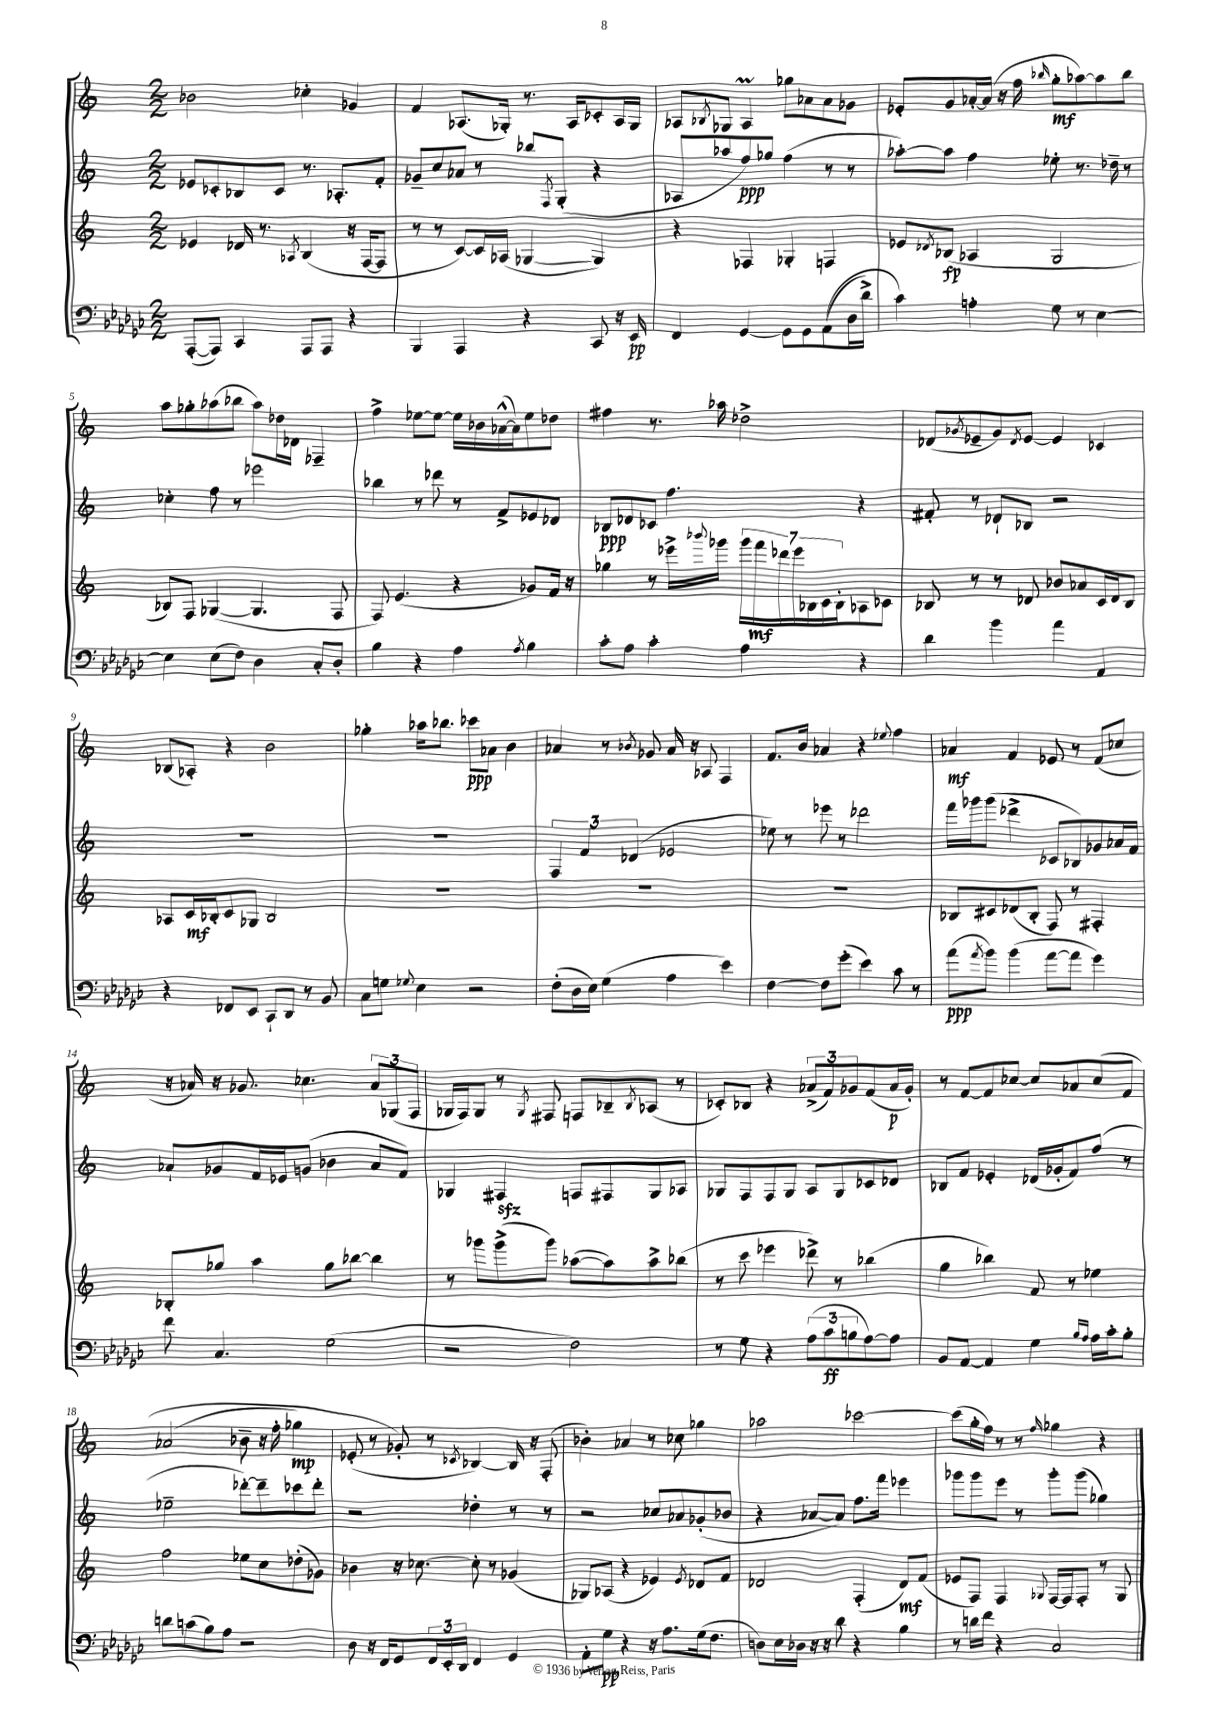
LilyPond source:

<<
\new StaffGroup <<
\new Staff = "s0" {
    \clef treble \key c \major \numericTimeSignature \time 2/2
    bes'2 ces''4-. ges'4 |
    f'4 aes8.( ges16-.) r8. aes16 ces'8-. aes16 ges16 |
    aes8 \acciaccatura { bes8 } ges8 aes4\prall ges''8 aes'8 aes'8 ges'8 |
    ees'8-. g'8 aes'16~-. aes'16( r16 f''16 \grace { bes''16 } g''8-.\mf aes''8~) aes''8 bes''8 |
    a''8 ges''8-. aes''8( bes''8 aes''8) des''16 des'16 fes4-- |
    f''4-> ees''8~ ees''8~ ees''16 bes'16 aes'16~-^( aes'16) ees''8 des''8 |
    fis''4 r8. aes''16 des''2-> |
    des'8( \acciaccatura { ges'8 } ees'8-- ges'8) \acciaccatura { des'8 } ees'8~ ees'4 ces'4 |
    bes8( aes8-.) r4 b'2 |
    ges''4-. aes''16 bes''8. ces'''8\ppp aes'8 b'4 |
    aes'4 r8 \acciaccatura { bes'8 } ges'8 aes'16 r16 aes8 f4 |
    f'8. b'16 aes'4 r4 \appoggiatura { ees''8 } f''4 |
    aes'4\mf f'4 ees'8 r8 f'8( ces''8 |
    r16 aes'16) r16 ges'8. ces''4. \tuplet 3/2 { aes'8 ges8( f8 } |
    ges16 f16) ges8 r8 \acciaccatura { ges8 } fis8 f8 bes8-- \acciaccatura { bes8 } aes8( r8 |
    ces'8-.) bes8 r4 \tuplet 3/2 { aes'8->( f'8) ges'8 } f'8( aes'16\p ges'16-.) |
    r8 f'8~ f'8 ces''8~ ces''8 aes'8 ces''8\( f'8 |
    aes'2( bes'8-- r16 f''16-. ges''4\mp) |
    ees'8-.( r8 ges'8-.\) r8 \acciaccatura { ces'8 } bes4~) bes16 r16 f8-.( |
    bes'4-.) aes'4 r8 ces''8 ges''4 |
    aes''2 ces'''2~ |
    ces'''8( g''16-. f''16) r8 r8 \grace { f''16 } ges''4 r4 \bar "|." |
}
\new Staff = "s1" {
    \clef treble \key c \major \numericTimeSignature \time 2/2
    ees'8 ces'8-. bes8 ces'8 r8. aes8.-. f'8-. |
    ges'8-- c''8 aes'8 r8 bes''8 \acciaccatura { f8 } g8-.( r4 |
    aes8 aes''8 f''8\ppp) ges''8 f''4( r8 r8 |
    aes''8~-.) aes''8 f''4 ees''8-. r8. des''16-- r8 |
    ces''4-. f''8 r8 ees'''2 |
    bes''4 r8 des'''8 r8 f'8-> ees'8 des'8 |
    bes8\ppp des'8 ces'8 f''4. r4 |
    fis'8-. r8 des'8-! bes8 r2 |
    R1 |
    R1 |
    \tuplet 3/2 { f4 f'4 des'4( } ees'2 |
    ees''8) r8 ees'''8 r8 des'''2 |
    f'''16 ges'''16 ges'''8( des'''4-> ces'8 bes8) ges'8 aes'16 f'16 |
    aes'8-! ges'8 f'16 ees'16 g'8( bes'4 aes'8 f'8) |
    ges4 fis4\sfz f8 fis8 ges8 aes8 |
    ges8 f8 f8 ges8 a8 ges8 ces'8 des'8 |
    bes8 f'8 ees'4-. des'16( ges'16-. f'8) f''8( r8 |
    ees''2-- des'''8~-.) des'''8-- ces'''8 des'''8-. |
    r2 des''4-. r8 r8 |
    r2 ces''8 aes'8 ges'8-.( bes'8 |
    r4 aes'8~ aes'8) f''8. f'''16 ees'''4 |
    ges'''8 ges'''8 e'''8 r8 ges'''8-. ges'''8( ges''4) \bar "|." |
}
\new Staff = "s2" {
    \clef treble \key c \major \numericTimeSignature \time 2/2
    ees'4 des'16 r8. \acciaccatura { aes8 } b4( r16 f16~ f8 |
    r8 r8 c'8~) c'16 aes16( ges4~ ges4) |
    r4 fes4 ges4-. f4 |
    ees'8 \acciaccatura { des'8 } bes8\fp( aes4 g2 |
    bes8) f8 ges4~( ges4. f8 |
    f8) e'4.( r4 ges'8) f'16 r16 |
    ges''4 r8 ees'''16-> \appoggiatura { bes'''8 } ges'''16 \tuplet 7/4 { ges'''16 f'''16\mf des'''16 ees'''16 bes16 c'16 bes16-. } aes8 ces'8 |
    bes8 r8 r8 des'8 bes'8 aes'8 c'16 des'16 bes8 |
    aes8 c'16\mf bes16-. c'8 ges8 bes2 |
    R1 |
    R1 |
    R1 |
    bes8 cis'8 des'8( bes8-. f8) r8 fis4-. |
    bes8-. ges''8 a''4 ges''8 bes''8~ bes''4 |
    r8 ges'''8 ges'''8->( ges'''8) aes''8~( aes''8) aes''8-> bes''8( |
    r8 c'''8 ees'''4 des'''8->) r8 bes''4( |
    g''4 bes''4) f'8 r8 ees''4 |
    f''2 ees''8 c''8 des''8-.( ges'8) |
    bes'4 r16 ces''8.~ ces''8-. r8 ges'4( |
    ges8) aes8( r4 ees'4) \acciaccatura { ees'8 } des'8 f'8 |
    des'2 f4-.( des'8\mf) f'8( |
    ees'8 f8) f4 \appoggiatura { ges8 } f16~ f16 f8-. r8 ges8 \bar "|." |
}
\new Staff = "s3" {
    \clef bass \key ges \major \numericTimeSignature \time 2/2
    aes,,8~-.( aes,,8) ces,4 aes,,8 aes,,8 r4 |
    bes,,4 aes,,4 r4 ces,8 r16 ees,16\pp |
    f,4 ges,4~ ges,8 ges,8 aes,8(\( des16 des'16->) |
    ces'4\) a4-. ges8 r8 ees4~ |
    ees4 ees8( f8) des4 ces8-. des8-. |
    bes4 r4 aes4 \acciaccatura { aes8 } bes4 |
    ces'8-. aes8 ces'4-. aes4 r4 |
    des'4 bes'4 aes'4 aes,4 |
    r4 fes,8 ees,8 ces,8-! des,8 r8 bes,8 |
    ces8 g8 \appoggiatura { ges8 } ees4 r2 |
    f8-.( des16 ees16) ges4( aes4 ees'4) |
    f4~ f8 ges'8-.( ees'4) ces'8 r8 |
    aes'8\ppp( \acciaccatura { aes'8 } bes'8) bes'4( aes'8~ aes'8 ges'4) |
    f'8 ces4. ges2( |
    r2 f2) |
    r8 ges8 r4 \tuplet 3/2 { aes8( ces'8\ff b8 } aes8~) aes8 |
    bes,8 aes,8~ aes,4 ges4 \grace { bes16 aes16 } aes16 ces'16-. bes8-. |
    d'8 c'8( bes8) aes8 r2 |
    des8 r16 f,16 ges,8 \tuplet 3/2 { f,16 ees,16-. des,16 } f,4 ges,4 |
    aes,8-. ges8\pp r4 r16 aes8. ges16( f8. |
    d8) ees16 des16 r16 r16 des'8 r4 bes4 |
    r8 d'16 f'16 r4 ces2 \bar "|." |
}
>>
>>
